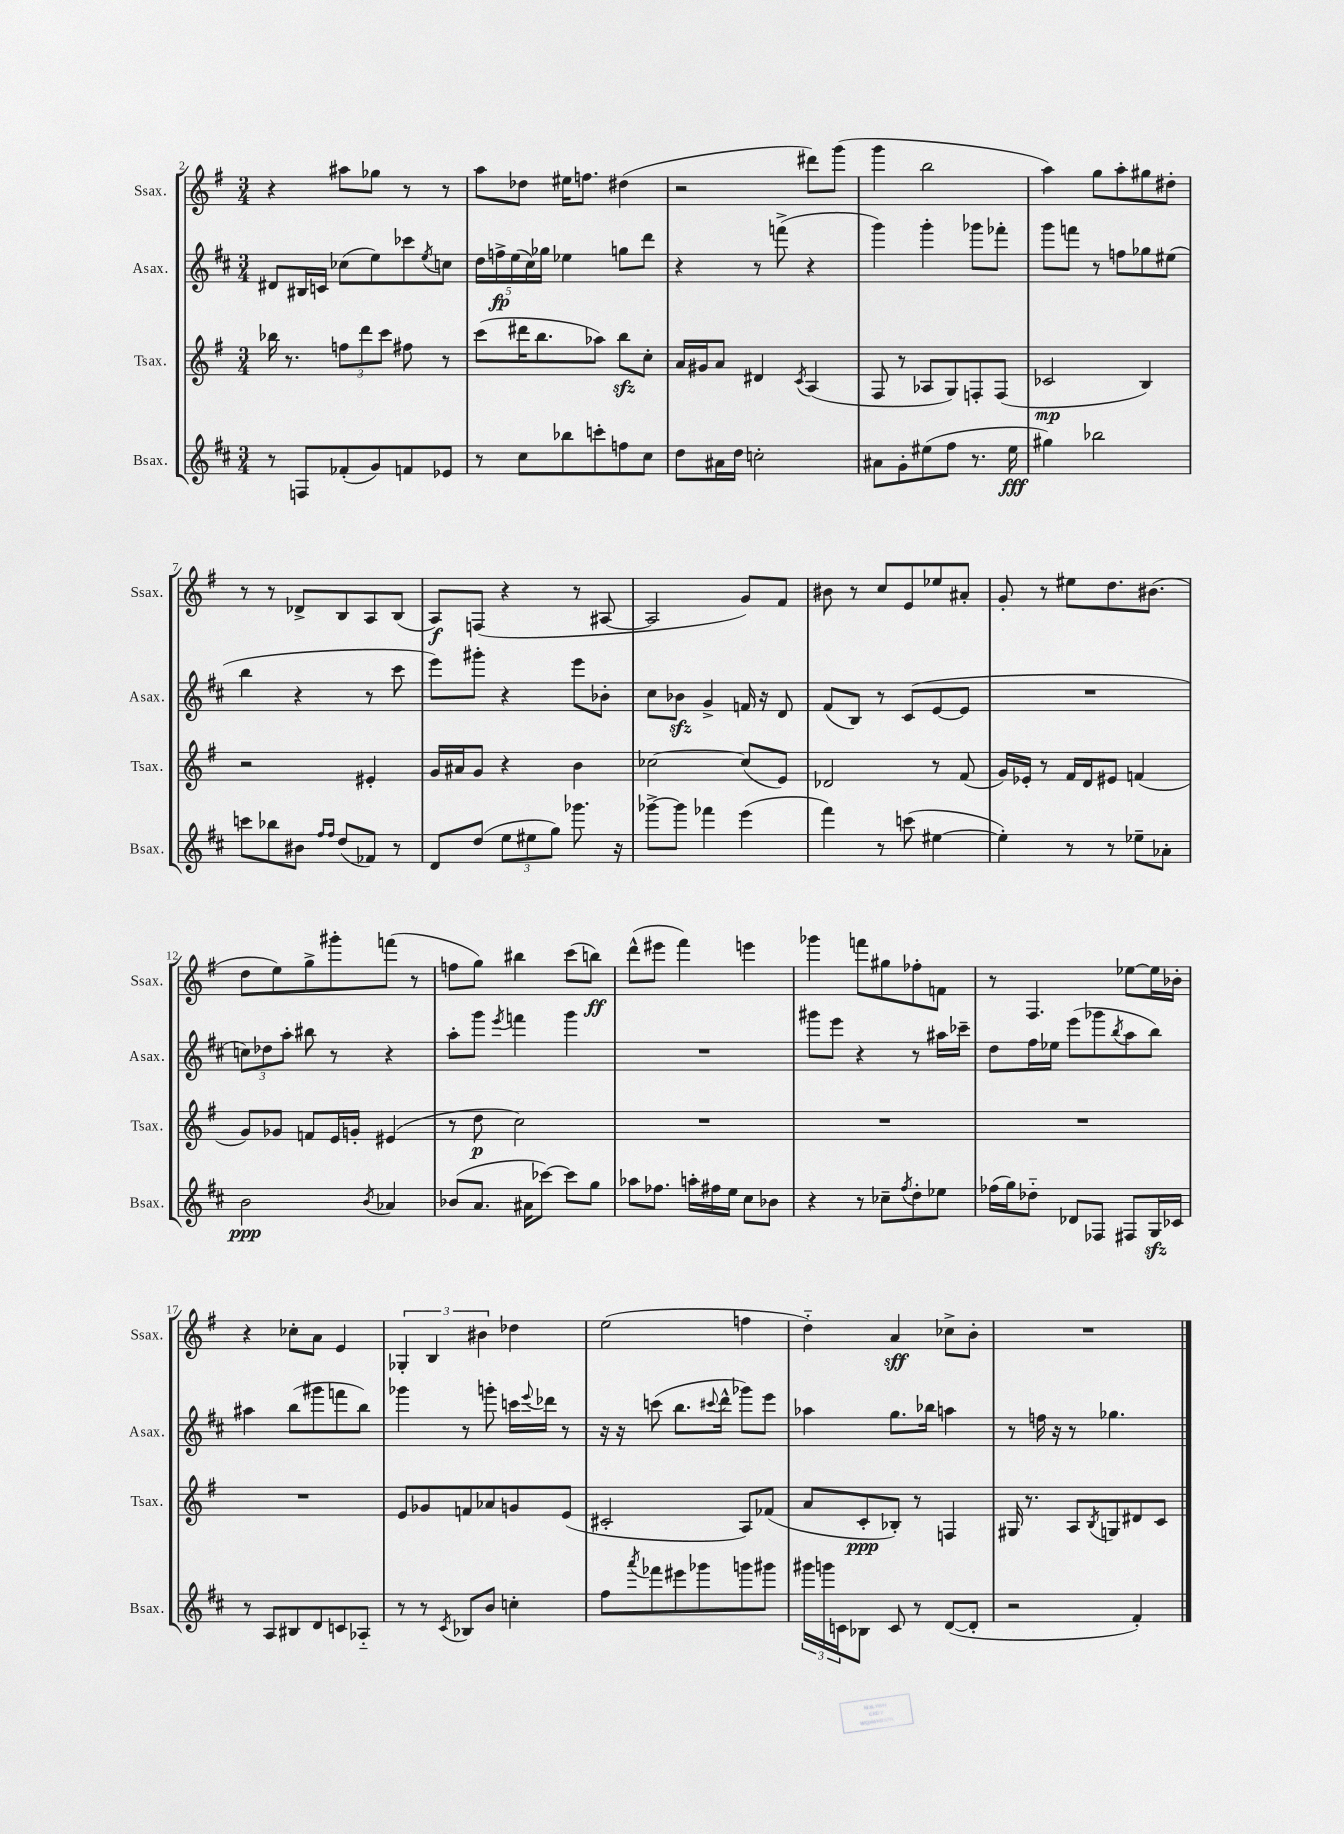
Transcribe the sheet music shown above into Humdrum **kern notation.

**kern	**kern	**kern	**kern
*staff4	*staff3	*staff2	*staff1
*clefG2	*clefG2	*clefG2	*clefG2
*k[f#c#]	*k[f#]	*k[f#c#]	*k[f#]
*M3/4	*M3/4	*M3/4	*M3/4
8r	16bb-	8d#	4r
.	8.r	.	.
8F	.	16B#	.
.	.	16c	.
(8f-'	12ff	(8cc-	8aa#
.	12ddd	.	.
8g)	.	8ee)	8gg-
.	12ccc	.	.
8f	8ff#	8ccc-	8r
.	.	8qee	.
8e-	8r	8cc	8r
=	=	=	=
8r	(8ccc	20dd	8aa
.	.	20ff^	.
.	.	(20ee	.
8cc#	16ddd#	.	8dd-
.	.	20cc#)	.
.	8.bb	.	.
.	.	20gg-	.
8bb-	.	4ee-	16ee#
.	.	.	8.ff
8ccc'	8aa-)	.	.
8ff	8bb	8gg	(4dd#
8cc#	8cc'	8ddd	.
=	=	=	=
8dd	16a	4r	2r
.	16g#	.	.
16a#	8a	.	.
16dd	.	.	.
2cc'	4d#	8r	.
.	.	(8fff^	.
.	8qc	.	.
.	(4A	4r	8ddd#)
.	.	.	(8ggg
=	=	=	=
8a#	8F#	4ggg)	4ggg
8g'	8r	.	.
(8ee#	8A-	4ggg'	2bb
8ff#	8G)	.	.
8.r	8F'	8ggg-	.
.	(8F	8fff-'	.
16ee#	.	.	.
=	=	=	=
4gg#)	2c-	8ggg	4aa)
.	.	8fff	.
2bb-	.	8r	8gg
.	.	8ff	8aa'
.	4B)	8gg-	8gg#
.	.	(8ee#	8dd#'
=	=	=	=
8ccc	2r	4bb	8r
8bb-	.	.	8r
8b#	.	4r	8d-^
16qqff#	.	.	.
16qqff#	.	.	.
(8dd	.	.	8B
8f-)	4e#'	8r	8A
8r	.	8ccc#	(8B
=	=	=	=
8d	16g	8eee)	8A)
.	16a#	.	.
(8dd	8g	8ggg#'	(8F
12ee	4r	4r	4r
12ee#	.	.	.
12gg)	.	.	.
8.ggg-	4b	8eee	8r
.	.	8b-'	[8A#
16r	.	.	.
=	=	=	=
[8ggg-^	[2cc-	8cc#	2A#]
8ggg-]	.	8b-	.
4fff-	.	4g^	.
(4eee	(8cc-]	16f	8g)
.	.	16r	.
.	8e)	8d	8f#
=	=	=	=
4fff#)	2d-	(8f#	8b#
.	.	8B)	8r
8r	.	8r	8cc
(8ccc	.	(8c#	8e
[4ee#	8r	[8e	8ee-
.	(8f#	8e]	8a#'
=	=	=	=
4ee#'])	16g)	2.r	8g'
.	16e-'	.	.
.	8r	.	8r
8r	16f#	.	8ee#
.	16d	.	.
8r	8e#	.	8.dd
8ee-~	(4f	.	.
.	.	.	(8.b#
8a-'	.	.	.
=	=	=	=
2b	8g)	12cc)	8dd
.	.	12dd-	.
.	8g-	.	8ee)
.	.	12aa'	.
.	8f	8bb#	8gg^
.	16e	8r	8ggg#'
.	16g'	.	.
8qb	.	.	.
4a-	(4e#	4r	(8fff
.	.	.	8r
=	=	=	=
(8b-	8r	8aa'	8ff
8.a	8dd	8ggg	8gg)
.	.	8qeee	.
.	2cc)	4fff	4bb#
16a#	.	.	.
[8ccc-)	.	.	.
8ccc-]	.	4ggg	(8ccc
8gg	.	.	8bb)
=	=	=	=
8aa-	2.r	2.r	(8ddd^^
8.ff-	.	.	8eee#
.	.	.	4fff#)
16aa'	.	.	.
16ff#	.	.	.
16ee	.	.	.
8cc#	.	.	4eee
8b-	.	.	.
=	=	=	=
4r	2.r	8ggg#	4ggg-
.	.	8eee	.
8r	.	4r	8fff
8cc-~	.	.	8gg#
8qff#	.	.	.
8dd'	.	8r	8ff-'
8ee-	.	16aa#	8f
.	.	16ccc-~	.
=	=	=	=
(16ff-	2.r	8dd	8r
16gg)	.	.	.
8dd-'~	.	16ff#	4.F#
.	.	16ee-	.
8d-	.	(8eee	.
8F-	.	8ggg-	.
.	.	8qbb	.
8F#	.	8aa	[8ee-
16G	.	8bb)	16ee-]
16c-	.	.	16b-'
=	=	=	=
8r	2.r	4aa#	4r
8A	.	.	.
8B#	.	(8bb	8cc-'
8d	.	8ggg#	8a
8c	.	8fff	4e
8A-'~	.	8bb)	.
=	=	=	=
8r	8e	4ggg-	6G-'
8r	8g-	.	.
.	.	.	6B
8qc#	.	.	.
8B-	8f	8r	.
.	.	.	6b#
8b	8a-	8ggg'	.
4cc'	8g	16ccc	4dd-
.	.	8qqeee	.
.	.	16ddd-	.
.	(8e	8r	.
=	=	=	=
8ff#	2c#'	16r	(2ee
.	.	16r	.
8qaaa	.	.	.
8fff-	.	(8ccc	.
8eee#	.	8.bb	.
8ggg-	.	.	.
.	.	8qqccc#	.
.	.	16ddd^^	.
8ggg	8A)	8ggg-)	4ff
8ggg#	(8f-	8eee	.
=	=	=	=
24ggg#	8a	4aa-	4dd'~)
24ggg	.	.	.
24c	.	.	.
8B-	8c'	.	.
8c	8B-')	8.gg	4a
8r	8r	.	.
.	.	16bb-	.
([8d	4F	4aa	8cc-^
8d']	.	.	8b'
=	=	=	=
2r	16G#	8r	2.r
.	8.r	.	.
.	.	16ff	.
.	.	16r	.
.	8A	8r	.
.	8qB	.	.
.	8G	4.gg-	.
4f#')	8d#	.	.
.	8c	.	.
==	==	==	==
*-	*-	*-	*-
